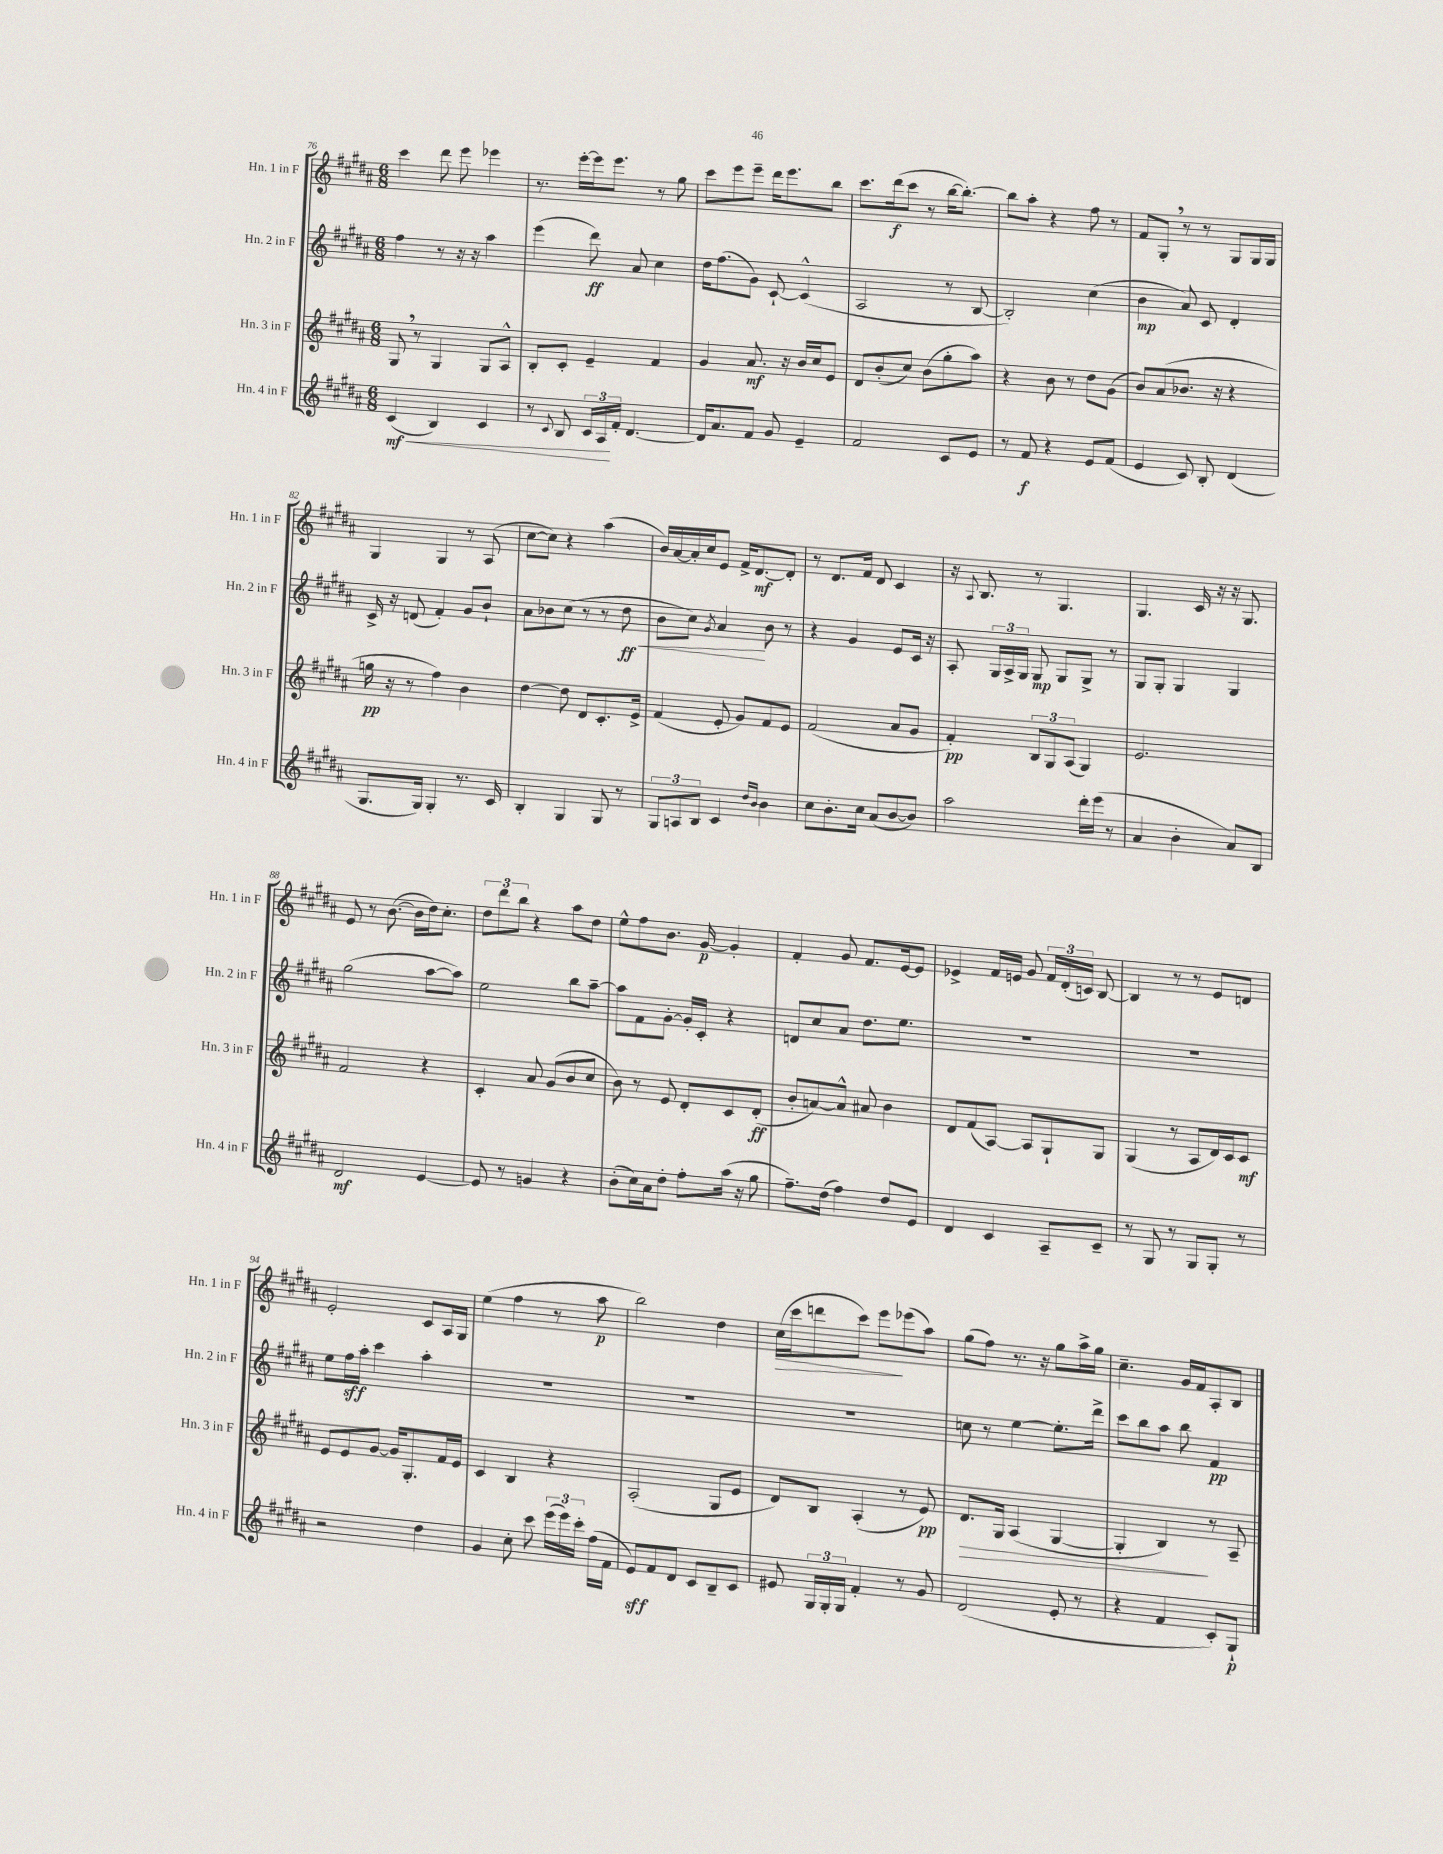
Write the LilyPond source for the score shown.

<<
\new StaffGroup <<
\new Staff = "s0" \with { instrumentName = "Hn. 1 in F" shortInstrumentName = "Hn. 1 in F" } {
    \clef treble \key b \major \numericTimeSignature \time 6/8
    \autoBeamOff cis'''4 dis'''8 e'''8 ees'''4 |
    r8. e'''16[~-. e'''16 e'''8.] r8 gis''8 |
    cis'''8[ e'''8 e'''8]-- dis'''16[ e'''8. b''8] |
    cis'''8.[ dis'''16\f( cis'''8] r8 b''16[~ b''8.]~-.) |
    b''8[ ais''8]-. r4 fis''8 r8 |
    fis'8[ gis8]-. \breathe r8 r8 gis8[ gis16 gis16] |
    gis4 gis4 r8 ais8( |
    cis''8[~ cis''8]) r4 ais''4( |
    b'16[) ais'16~ ais'16-. cis''16 e'8] fis'16[-> dis'8.~\mf dis'8]-. |
    r8 dis'8.[ fis'16] dis'8 cis'4 |
    r16 \appoggiatura { ais8 } b8. r8 gis4. |
    gis4. cis'16 r16 r16 gis8. |
    e'8 r8 b'8.~( b'16[ dis''16) cis''8.]-. |
    \tuplet 3/2 { dis''8[ dis'''8 b''8] } r4 ais''8[ dis''8] |
    e''8[-^ fis''8 b'8.] gis'16~\p gis'4-. |
    fis'4-. gis'8 fis'8.[ e'16~ e'8] |
    ees'4-> fis'16[ e'16] gis'8 \tuplet 3/2 { fis'16[ dis'16-.( c'16]) } b8~ |
    b4 r8 r8 e'8[ d'8] |
    e'2-. cis'8[ ais16 gis16] |
    e''4( fis''4 r8 ais''8\p |
    b''2) dis''4 |
    cis''16[\>( cis'''16 d'''8 cis'''8]) e'''8[\! ees'''8( ais''8]) |
    gis''8[( fis''8]) r8. r16 gis''8[ ais''16-> gis''16] |
    cis''4.-- gis'16[ fis'16 ais8-. b8] \bar "|." |
}
\new Staff = "s1" \with { instrumentName = "Hn. 2 in F" shortInstrumentName = "Hn. 2 in F" } {
    \clef treble \key b \major \numericTimeSignature \time 6/8
    \autoBeamOff fis''4 r8 r16 r16 ais''4 |
    e'''4( dis'''8\ff) ais'8 cis''4 |
    dis''16[ fis''8.( gis'8]) cis'8~-! cis'4-^( |
    ais2 r8 b8~ |
    b2-.) cis''4( |
    b'4\mp ais'8) cis'8 dis'4-. |
    cis'16-> r16 d'8( fis'4-.) gis'8[ b'8]-! |
    ais'8[ bes'8 cis''8]( r8 r8 dis''8\ff\< |
    b'8[ cis''8]) \acciaccatura { gis'8 } ais'4\! b'8 r8 |
    r4 gis'4 e'8[ cis'16] r16 |
    ais8-. \tuplet 3/2 { gis16[ ais16-> gis16] } gis8\mp gis8[ gis8]-> r8 |
    gis8[ gis8]-. gis4 gis4 |
    gis''2( ais''8[~ ais''8]) |
    e''2 b''8[ ais''8]~-- |
    ais''8[ fis'8 gis'8]~-. gis'16[-. cis'16]-. r4 |
    d'8[ cis''8 ais'8] dis''8.[ e''8.] |
    R2. |
    R2. |
    e''8[ fis''16\sff ais''16]-. cis'''4 ais''4-. |
    R2. |
    R2. |
    R2. |
    c''8 r8 e''4~ e''8.[-. dis'''16]-> |
    cis'''8[ b''8 ais''8] b''8 fis'4\pp \bar "|." |
}
\new Staff = "s2" \with { instrumentName = "Hn. 3 in F" shortInstrumentName = "Hn. 3 in F" } {
    \clef treble \key b \major \numericTimeSignature \time 6/8
    \autoBeamOff gis8 \breathe r8 gis4 gis8[ ais8]-^ |
    b8[-. cis'8]-. e'4-- fis'4 |
    gis'4 ais'8.\mf r16 b'16[ cis''16 e'8] |
    dis'8[ b'8-.( cis''8]) b'8[( gis''8-. ais''8]) |
    r4 b'8 r8 dis''8[ gis'8]( |
    b'8[) ais'8( bes'8.] r16 r4 |
    g''16\pp r16 r8 fis''4) b'4 |
    dis''4~ dis''8 dis'8[ cis'8.-. e'16]-> |
    fis'4( e'8-. gis'8[) fis'8 e'8] |
    fis'2( ais'8[ gis'8] |
    fis'4-.\pp) \tuplet 3/2 { b8[ gis8 ais8]( } gis4) |
    e'2. |
    fis'2 r4 |
    cis'4-. ais'8 gis'8[( b'8 cis''8] |
    b'8) r8 e'8 dis'8[-. cis'8 dis'8]-.\ff( |
    b'8[-. a'8~) a'8]-^ ais'8 b'4 |
    dis'8[ fis'8( ais8]~) ais8[ gis8-! gis8] |
    gis4( r8 ais8[ dis'16) cis'16 cis'8]\mf |
    e'8[ e'8 gis'8]~ gis'16[ gis8.-. fis'16 e'16] |
    cis'4 b4 r4 |
    ais2-.( gis8[ e'8] |
    dis'8[) b8] ais4-.( r8 e'8\pp) |
    dis'8.[\> gis16] ais4( gis4~ |
    gis4-. b4\!) r8 ais8-- \bar "|." |
}
\new Staff = "s3" \with { instrumentName = "Hn. 4 in F" shortInstrumentName = "Hn. 4 in F" } {
    \clef treble \key b \major \numericTimeSignature \time 6/8
    \autoBeamOff cis'4\mf\<( b4) cis'4 |
    r8 \appoggiatura { cis'8 } b8 \tuplet 3/2 { cis'16[ ais16\! fis'16]-. } dis'4.~ |
    dis'16[ ais'8. fis'8] gis'8 e'4-- |
    fis'2 cis'8[ e'8] |
    r8 fis'8\f r4 e'8[ fis'8]( |
    e'4 cis'8) b8-. dis'4( |
    gis8.[ gis16]) gis4-. r8. cis'16 |
    b4-. gis4 gis8 r8 |
    \tuplet 3/2 { gis8[ a8 b8] } cis'4 \grace { dis''16[ b'16] } b'4 |
    cis''8[ b'8.-. cis''16] ais'8[( b'8~ b'8]) |
    ais''2 dis'''16[-. e'''16]( r8 |
    ais'4 b'4-. ais'8[) b8] |
    dis'2\mf e'4~ |
    e'8 r8 g'4 r4 |
    b'8[-.( cis''16) ais'16 dis''8]-. fis''8[-. ais''16]( r16 gis''8 |
    fis''8.[--) dis''16]( fis''4) dis''8[ e'8] |
    dis'4 cis'4 ais8[-- cis'8]-- |
    r8 gis8 r8 gis8[ gis8]-. r8 |
    r2 dis''4 |
    gis'4 cis''8-. cis'''8 \tuplet 3/2 { e'''16[( e'''16) cis'''16]-. } fis''16[( fis'16] |
    e'8[\sff) fis'8 dis'8] cis'8[ b8-- cis'8] |
    eis'8 \tuplet 3/2 { gis16[ gis16-. gis16] } fis'4-. r8 gis'8 |
    dis'2( e'8-. r8 |
    r4 fis'4 cis'8[-.) gis8]-!\p \bar "|." |
}
>>
>>
\layout { \context { \Score currentBarNumber = #76 } }
